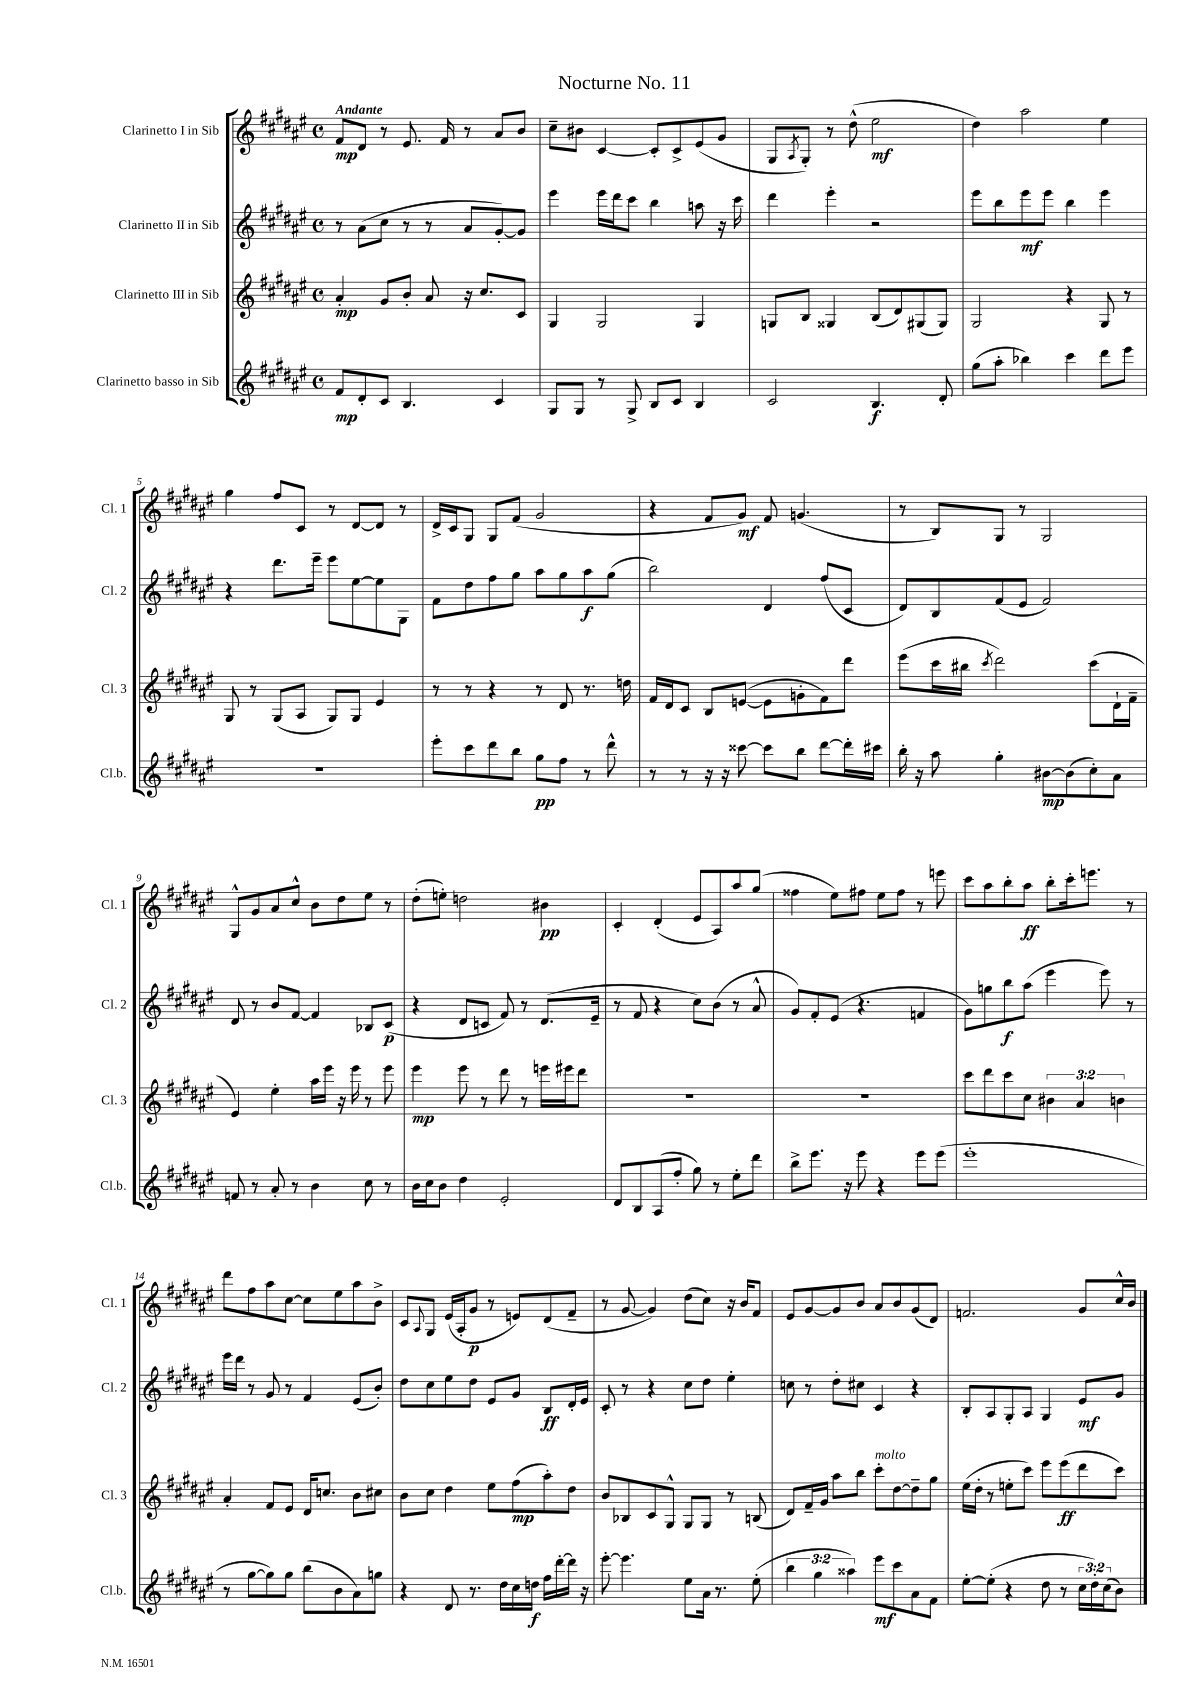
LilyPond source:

\header { title = "Nocturne No. 11" }
<<
\new StaffGroup <<
\new Staff = "s0" \with { instrumentName = "Clarinetto I in Sib" shortInstrumentName = "Cl. 1" } {
    \clef treble \key fis \major \defaultTimeSignature \time 4/4 \tempo "Andante"
    fis'8\mp dis'8 r8 eis'8. fis'16 r8 ais'8 b'8 |
    cis''8-- bis'8 cis'4~ cis'8-. cis'8-> eis'8( gis'8 |
    gis8 \acciaccatura { ais8 } gis8-.) r8 dis''8-^( eis''2\mf |
    dis''4) ais''2 eis''4 |
    gis''4 fis''8 cis'8 r8 dis'8~ dis'8 r8 |
    dis'16-> cis'16 gis8 gis8 fis'8( gis'2 |
    r4 fis'8 gis'8\mf) fis'8 g'4.( |
    r8 b8) gis8 r8 gis2 |
    gis8-^ gis'8 ais'8 cis''8-^ b'8 dis''8 eis''8 r8 |
    dis''8-.( e''8-.) d''2 bis'4\pp |
    cis'4-. dis'4-.( eis'8 ais8) ais''8 gis''8( |
    fisis''4 eis''8) fis''8 eis''8 fis''8 r8 e'''8 |
    cis'''8 ais''8 b''8-. ais''8\ff b''8-. cis'''16-. e'''8. r8 |
    dis'''8 fis''8 ais''8 cis''8~ cis''8 eis''8 ais''8 b'8-> |
    cis'8 \appoggiatura { ais8 } gis8 eis'16( ais16-. gis'8\p r8 e'8) dis'8( fis'8-- |
    r8 gis'8~ gis'4) dis''8( cis''8) r16 b'16 fis'8 |
    eis'8 gis'8~ gis'8 b'8 ais'8 b'8 gis'8( dis'8) |
    f'2. gis'8 cis''16-^ b'16 \bar "|." |
}
\new Staff = "s1" \with { instrumentName = "Clarinetto II in Sib" shortInstrumentName = "Cl. 2" } {
    \clef treble \key fis \major \defaultTimeSignature \time 4/4
    r8 ais'8( cis''8 r8 r8 ais'8 gis'8~-.) gis'8 |
    eis'''4 eis'''16 dis'''16 cis'''8 b''4 a''8 r16 cis'''16 |
    dis'''4 eis'''4-. r2 |
    eis'''8 b''8 eis'''8\mf eis'''8 b''4 eis'''4 |
    r4 dis'''8. eis'''16-- eis'''8 eis''8~ eis''8 gis8 |
    fis'8 dis''8 fis''8 gis''8 ais''8 gis''8 ais''8\f gis''8( |
    b''2) dis'4 fis''8( cis'8 |
    dis'8) b8 fis'8( eis'8 fis'2) |
    dis'8 r8 b'8 fis'8~ fis'4 bes8 cis'8\p( |
    r4 dis'8 c'8 fis'8) r8 dis'8.( eis'16-- |
    r8 fis'8 r4 cis''8) b'8( r8 ais'8-^ |
    gis'8) fis'8-. eis'8( r4. f'4 |
    gis'8) g''8 b''8\f ais''8( eis'''4 eis'''8) r8 |
    eis'''16 dis'''16 r8 gis'8 r8 fis'4 eis'8( b'8-.) |
    dis''8 cis''8 eis''8 dis''8 eis'8 gis'8 b8\ff dis'16-. eis'16 |
    cis'8-. r8 r4 cis''8 dis''8 eis''4-. |
    c''8 r8 dis''8-. cis''8 cis'4 r4 |
    b8-. ais8 gis8-. ais8 gis4 eis'8\mf gis'8 \bar "|." |
}
\new Staff = "s2" \with { instrumentName = "Clarinetto III in Sib" shortInstrumentName = "Cl. 3" } {
    \clef treble \key fis \major \defaultTimeSignature \time 4/4 \override Staff.TupletNumber.text = #tuplet-number::calc-fraction-text
    ais'4-.\mp gis'8 b'8-. ais'8 r16 cis''8. cis'8 |
    gis4 gis2 gis4 |
    g8 b8 gisis4 b8( dis'8) gis8( gis8) |
    gis2 r4 gis8 r8 |
    gis8 r8 gis8( ais8 gis8) gis8 eis'4 |
    r8 r8 r4 r8 dis'8 r8. d''16 |
    fis'16 dis'16 cis'8 b8 e'8~( e'8 g'8-. fis'8) dis'''8 |
    eis'''8( cis'''16 bis''16 \acciaccatura { cis'''8 } dis'''2) cis'''8( dis'16-! fis'16-- |
    eis'4) eis''4-. ais''16 eis'''16 r16 eis'''16 r8 eis'''8 |
    eis'''4\mp eis'''8 r8 dis'''8 r8 e'''16 eis'''16 dis'''8 |
    r1 |
    R1 |
    cis'''8 dis'''8 cis'''8 cis''8 \tuplet 3/2 { bis'4 ais'4 b'4 } |
    ais'4-. fis'8 eis'8 dis'16 c''8. b'8 cis''8 |
    b'8 cis''8 dis''4 eis''8 fis''8\mp( ais''8-.) dis''8 |
    b'8 bes8 cis'8 gis8-^ gis8 gis8 r8 b8( |
    dis'8) fis'16-- gis'16 ais''8 b''8 cis'''8-.^\markup { \italic "molto" } dis''8~ dis''8-- gis''8 |
    eis''16( dis''16-. r8 e''8-. cis'''8) eis'''8 eis'''8\ff( dis'''8 cis'''8) \bar "|." |
}
\new Staff = "s3" \with { instrumentName = "Clarinetto basso in Sib" shortInstrumentName = "Cl.b." } {
    \clef treble \key fis \major \defaultTimeSignature \time 4/4 \override Staff.TupletNumber.text = #tuplet-number::calc-fraction-text
    fis'8\mp dis'8-. cis'8 b4. cis'4 |
    gis8 gis8 r8 gis8-> b8 cis'8 b4 |
    cis'2 b4.\f dis'8-. |
    gis''8( ais''8-. bes''4) cis'''4 dis'''8 eis'''8 |
    r1 |
    eis'''8-. cis'''8 dis'''8 b''8 gis''8\pp fis''8 r8 dis'''8-^ |
    r8 r8 r16 r16 cisis'''8~ cisis'''8 b''8 dis'''8~ dis'''16-. cis'''16 |
    b''16-. r16 ais''8 gis''4-. bis'8~\mp bis'8( cis''8-.) ais'8 |
    f'8 r8 ais'8-. r8 b'4 cis''8 r8 |
    b'16 cis''16 b'8 dis''4 eis'2-. |
    dis'8 b8 ais8( fis''8-. gis''8) r8 eis''8-. dis'''8 |
    b''8-> eis'''8. r16 eis'''8 r4 eis'''8 eis'''8( |
    eis'''1-. |
    r8 gis''8~ gis''8) gis''8 b''8( b'8 ais'8) g''8 |
    r4 dis'8 r8. dis''16 cis''16 d''16\f fis''16 dis'''16~-. dis'''16 r16 |
    eis'''8~-. eis'''4. eis''8 ais'16 r8. eis''8-.( |
    \tuplet 3/2 { b''4 gis''4 aisis''4) } eis'''8\mf cis'''8 ais'8 fis'8 |
    eis''8~-. eis''8-.( r4 dis''8 r8 \tuplet 3/2 { cis''16 dis''16-.) cis''16( } b'8) \bar "|." |
}
>>
>>
